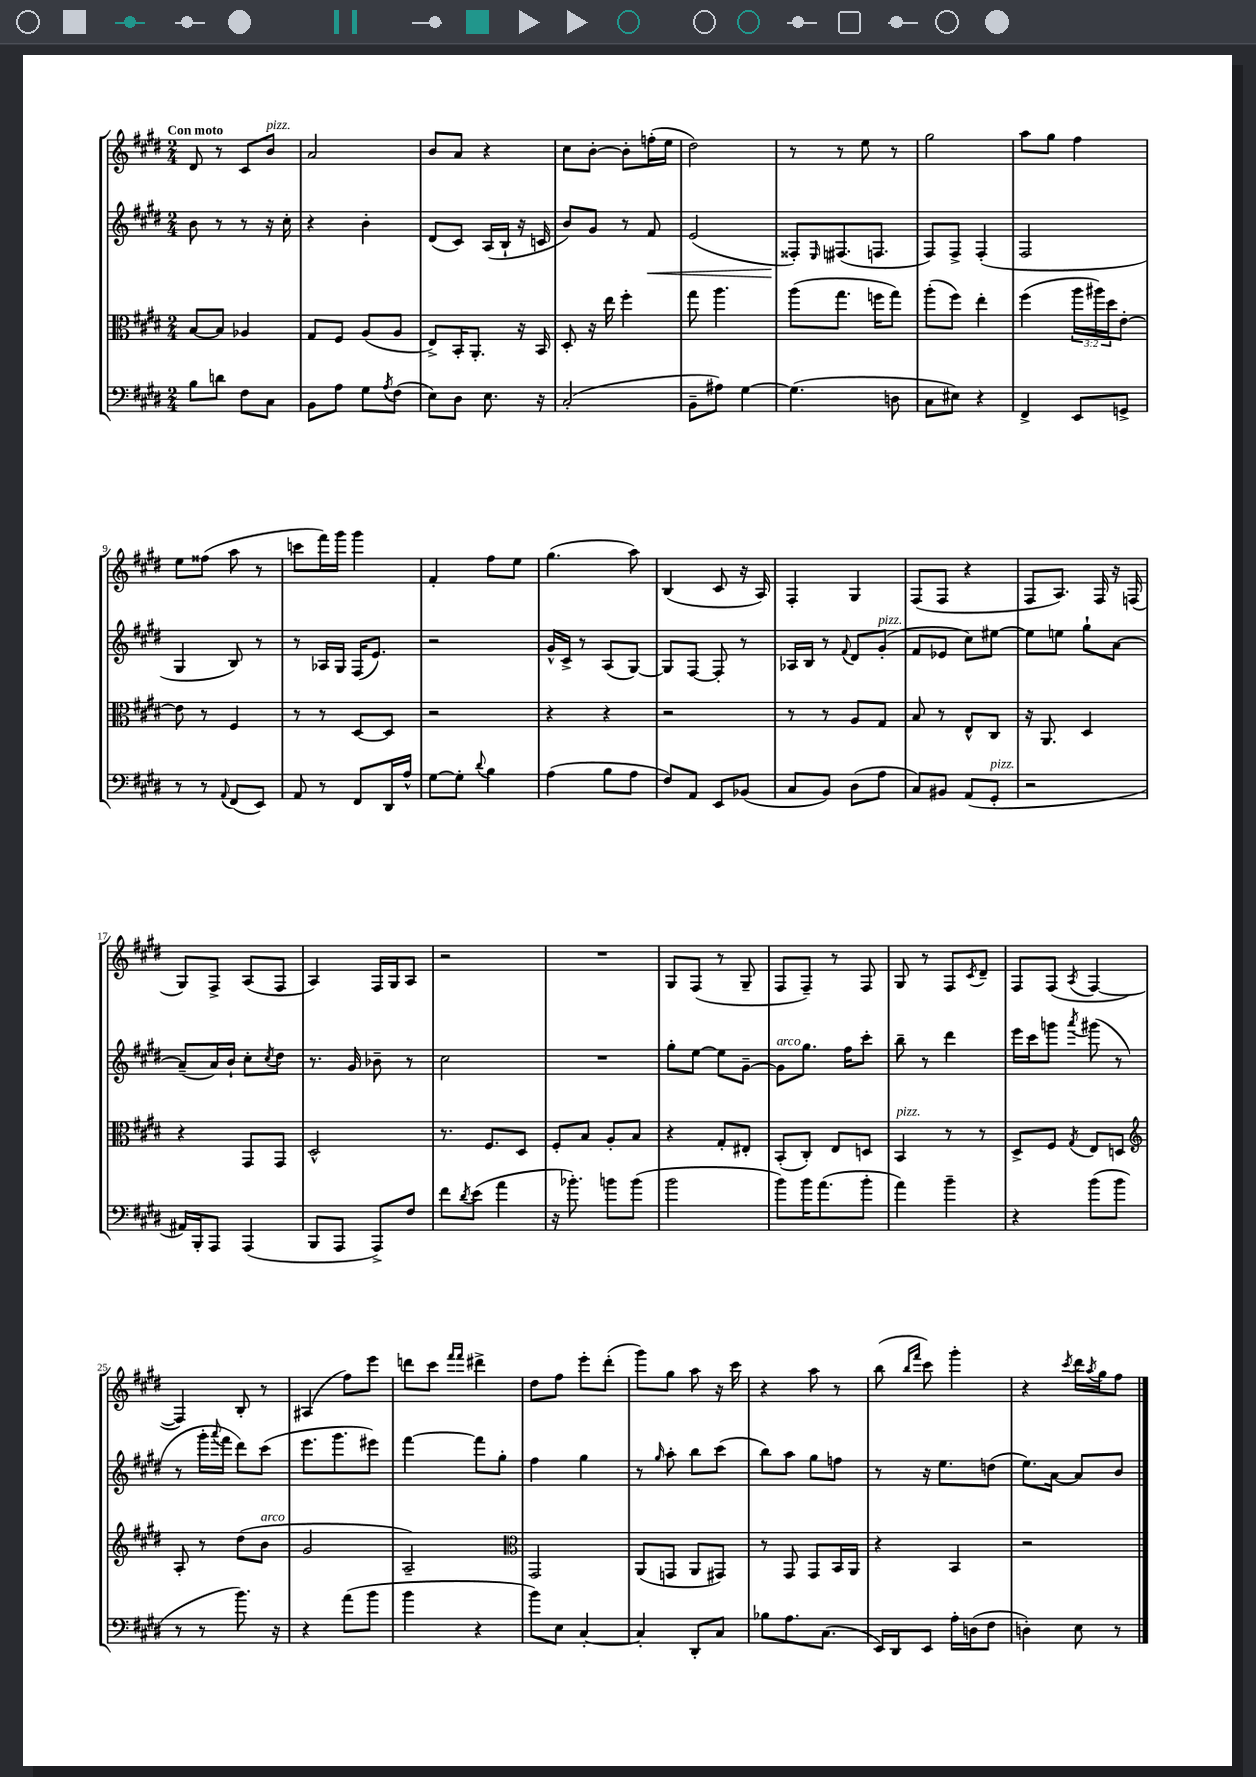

**kern	**kern	**kern	**kern
*staff4	*staff3	*staff2	*staff1
*clefF4	*clefC3	*clefG2	*clefG2
*k[f#c#g#d#]	*k[f#c#g#d#]	*k[f#c#g#d#]	*k[f#c#g#d#]
*M2/4	*M2/4	*M2/4	*M2/4
8B	[8B	8b	8d#
8d	8B]	8r	8r
8F#	4A-	8r	8c#
8C#	.	16r	8b
.	.	16cc#'	.
=	=	=	=
8BB	8G#	4r	2a
8A	8F#	.	.
8G#	(8A	4b'	.
8qA	.	.	.
(8F#	8A	.	.
=	=	=	=
8E)	8E^)	(8d#	8b
8D#	16BB'	8c#)	8a
.	8.AA'	.	.
8.E	.	(16A	4r
.	.	16B`	.
.	16r	16r	.
16r	16BB	16c	.
=	=	=	=
(2C#'	8D#'	8b)	8cc#
.	16r	8g#	[8b'
.	16ee	.	.
.	4ff#'	8r	8b']
.	.	8f#	(16ff'
.	.	.	16ee
=	=	=	=
8BB~	8gg#	(2e	2dd#)
8A#)	4.aa	.	.
[4G#	.	.	.
=	=	=	=
(4.G#]	(8aa	8F##')	8r
.	.	16qqE	.
.	8.gg#	(8.F#	8r
.	.	.	8ee
.	16ff	8.F	.
8D	8gg#)	.	8r
=	=	=	=
8C#	(8aa'	8F#)	2gg#
8E#)	8ff#)	8F#^	.
4r	4ee'	(4F#'	.
=	=	=	=
4FF#^	(4ff#	2F#	8aa
.	.	.	8gg#
8EE	24aa	.	4ff#
.	24aa#)	.	.
.	24dd#	.	.
8GG^	[8e'	.	.
=	=	=	=
8r	8e]	4G#	8ee
8r	8r	.	(8ff##
8qqAA	.	.	.
(8FF#	4F#	8B)	8aa
8EE)	.	8r	8r
=	=	=	=
8AA	8r	8r	8ccc
8r	8r	16A-	16fff#)
.	.	16G#	16ggg#
8FF#	[8D#	(16F#	4ggg#
.	.	8.e)	.
16DD#	8D#]	.	.
16A^^	.	.	.
=	=	=	=
[8G#	2r	2r	4f#'
8G#']	.	.	.
8qqd#	.	.	.
4B	.	.	8ff#
.	.	.	8ee
=	=	=	=
(4A	4r	16g#^^	(4.gg#
.	.	16c#^	.
.	.	8r	.
8B	4r	(8A	.
8A	.	[8G#)	8aa)
=	=	=	=
8F#)	2r	8G#]	(4B
8AA	.	[8F#	.
8EE	.	8F#']	8c#
(8BB-	.	8r	16r
.	.	.	16A)
=	=	=	=
8C#	8r	16A-	4F#'
.	.	16B	.
8BB)	8r	8r	.
.	.	8qqf#	.
(8D#	8A	8d#	4G#
8A	8G#	(8g#'	.
=	=	=	=
8C#)	8B	8f#	(8F#
8BB#	8r	8e-	8F#
(8AA	8E^^	8cc#)	4r
8GG#'	8C#	[8ee#	.
=	=	=	=
2r	16r	8ee#]	8F#
.	8.AA	.	.
.	.	8ee	8.A)
.	4D#	8gg#`	.
.	.	.	16F#
.	.	[8a	16r
.	.	.	(16F
=	=	=	=
16AA#)	4r	(8a~]	8G#)
16BBB'	.	.	.
8AAA	.	16a)	8F#^
.	.	16b`	.
(4AAA	8GG#	8cc#'	(8A
.	.	8qcc#	.
.	8GG#	8dd#	8F#
=	=	=	=
8BBB	2D#^^	8.r	4A)
8AAA	.	.	.
.	.	16g#	.
8AAA^)	.	8b-~	16F#
.	.	.	16G#
8F#	.	8r	8A
=	=	=	=
8f#	8.r	2cc#	2r
8qd#	.	.	.
(8e	.	.	.
.	8.F#	.	.
4a	.	.	.
.	8D#	.	.
=	=	=	=
16r	8F#'	2r	2r
8.b-')	.	.	.
.	8B	.	.
8b	8A'	.	.
(8b	8B	.	.
=	=	=	=
2b	4r	8gg#'	8G#
.	.	[8ee	(8F#
.	8G#'	8ee]	8r
.	8E#'	[8g#~	8G#~
=	=	=	=
8b)	(8BB'	8g#]	8F#
16b	8C#')	8.gg#	8F#~)
(8.a	.	.	.
.	8E	.	8r
.	.	16ff#	.
8b'	8D	8ccc#'	8F#
=	=	=	=
4a)	4BB	8bb~	8G#
.	.	8r	8r
4b~	8r	4ddd#	8F#
.	.	.	8qc#
.	8r	.	8d#~
=	=	=	=
4r	8D#^	16eee	8F#
.	.	16ccc#	.
.	8F#	8ggg	(8F#
.	8qG#	8qaaa	8qA
(8b	8E	(8ggg#	[4F#
8b	8D	8r	.
=	=	=	=
*	*clefG2	*	*
8r	8A'	8r	4F#])
8r	8r	16ggg#'	.
.	.	8qqaaa	.
.	.	16fff#	.
8.b)	(8dd#	8ddd#)	8B'
.	8b	(8ccc#	8r
16r	.	.	.
=	=	=	=
4r	2g#	8.eee	(4A#
.	.	8.ggg#	.
(8a	.	.	8ff#)
8b	.	8eee#)	8eee
=	=	=	=
4b	2A~)	[4fff#	8ddd
.	.	.	8ccc#
.	.	.	16qqfff#
.	.	.	16qqfff#
4r	.	8fff#]	4ddd#^
.	.	8gg#'	.
=	=	=	=
*	*clefC3	*	*
8b)	2GG#	4ff#	8dd#
8E	.	.	8ff#
[4C#'	.	4gg#	8eee'
.	.	.	(8ddd#'
=	=	=	=
4C#']	(8AA	8r	8ggg#)
.	.	16qqgg#	.
.	8GG	8aa'	8gg#
8DD#'	8AA	8bb	8aa
8C#	8GG#)	(8ccc#	16r
.	.	.	16ccc#
=	=	=	=
8B-	8r	8bb)	4r
8.A	8GG#	8aa	.
.	8GG#	8gg#	8aa
(8.C#	.	.	.
.	16BB	8ff	8r
.	16AA	.	.
=	=	=	=
16EE)	4r	8r	(8bb
16DD#	.	.	.
.	.	.	16qqbb
.	.	.	16qqfff#
8EE	.	16r	8ccc#)
.	.	8.ee	.
16A'	4BB	.	4ggg#'
(16D	.	.	.
8F#	.	(8dd	.
=	=	=	=
4D')	2r	8.ee)	4r
.	.	[16a	.
.	.	.	8qccc#
8E	.	8a]	16ddd#
.	.	.	8qaa
.	.	.	16gg#
8r	.	8b	8ff#
==	==	==	==
*-	*-	*-	*-
